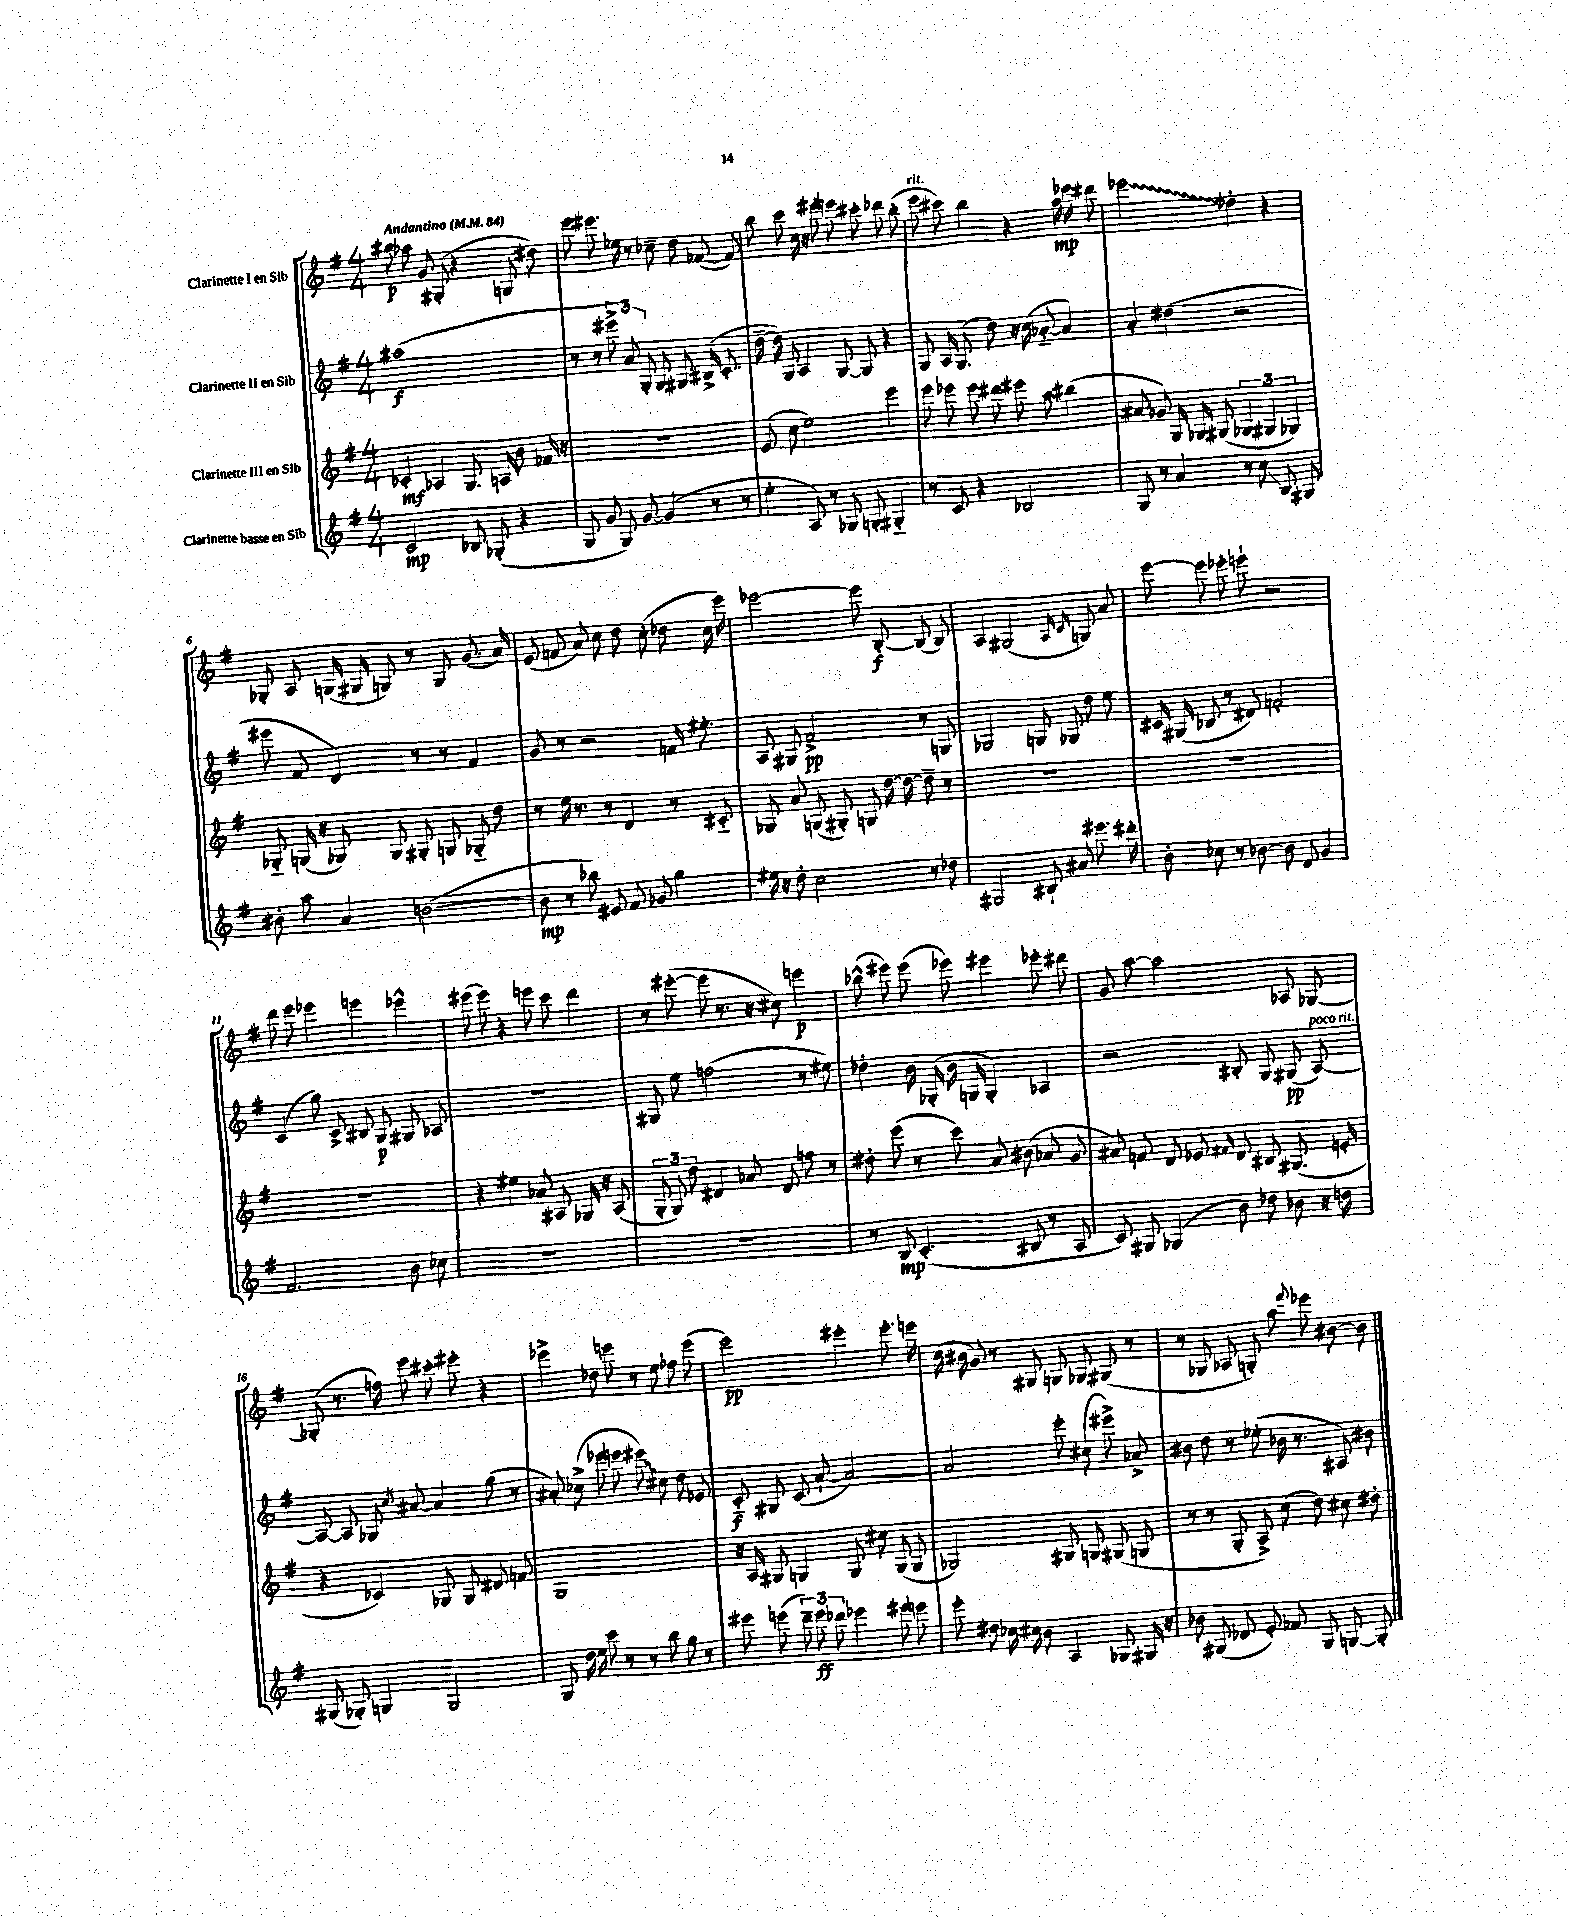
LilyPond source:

<<
\new StaffGroup <<
\new Staff = "s0" \with { instrumentName = "Clarinette I en Sib" } {
    \clef treble \key g \major \numericTimeSignature \time 4/4 \tempo "Andantino" 4 = 84
    \autoBeamOff bis''8\p aes''8 g'8 gis8-.( r4 g8 dis''8) |
    e'''8 eis'''8. ees''16 r8 ces''8-- d''8 fes'8~( fes'8) |
    b''8 c'''8 c''16 r16 eis'''8-. e'''8 cis'''8-. des'''8 b''8-.( |
    e'''8^\markup { \italic "rit." } cis'''8) b''4 r4 a''16\mp ees'''16 dis'''8 |
    \once \override Glissando.style = #'zigzag ees'''2\glissando des''4-. r4 |
    ges8-. a8 g16( gis16 g8) r8 g8 g'8.( a'16) |
    e'8( f'8 a'8) c''8 d''8 c''8-.( des''8 c''16 e'''16) |
    ees'''2~ ees'''8 b8~-.\f b8( b8) |
    a4 gis2( \grace { a16 c'16 } g8) a'8 |
    e'''8~ e'''8 ees'''8-. e'''8-! r2 |
    d'''8 e'''8 ees'''4 e'''4 ees'''4-^ |
    eis'''8( eis'''8) r4 e'''8 c'''8 d'''4 |
    r8 eis'''8~-.( eis'''8 r8. r16 cis''8) e'''4\p |
    bes''8-^( eis'''8) eis'''8( ees'''8) eis'''4 ees'''8-. dis'''8 |
    g'8 a''8~ a''2 aes8 ges8~ |
    ges8-.( r8. f''16) e'''8 cis'''8-. eis'''8-. r4 |
    ees'''4-> des''8 e'''8 r8 e''8 fes''8 e'''8( |
    e'''2\pp) eis'''4-. eis'''8.-. e'''16 |
    c''16( bis'16 g'8) r8 gis8 g8 ges8 gis8( r8 |
    r8 ges8 aes8 g8-.) a''8 \appoggiatura { fis'''8 } ees'''8 bis'8~ bis'8 \bar "|." |
}
\new Staff = "s1" \with { instrumentName = "Clarinette II en Sib" } {
    \clef treble \key g \major \numericTimeSignature \time 4/4
    \autoBeamOff ais''1\f( |
    r8 r8 \tuplet 3/2 { eis'''8-> a'8) g8-. } g8 gis8 bis16->( c'8.-. |
    d''16~-- d''16) g8 a4 g8~ g8 r4 |
    g8 a16 g8.( d''8) r16 c''16( aes'8~-_ aes'4) |
    a'4-. dis''4( r2 |
    eis'''8 fis'8 d'4) r8 r8 fis'4 |
    g'8 r8 r2 f'16 eis''8.-. |
    a8 gis8 fis'2->\pp r8 g8 |
    ges2 g8 ges8 d''8 e''8 |
    cis'16 gis16( bes8 r8 dis'8) f'2-. |
    c'4( g''8) c'8-> bis8 g8\p gis8 aes8 |
    R1 |
    gis8 e''8 f''2( r8 eis''8) |
    des''4-. b'16 ges16-.( b'16 g16 g4-.) aes4 |
    r2 bis8-. g8 gis8\pp( a8~^\markup { \italic "poco rit." }) |
    a8~ a8 ges8 \acciaccatura { c''8 } ais'8~ ais'4 g''8( r8 |
    ais'8-.) ces''8->( ees'''8 e'''8 \once \override Glissando.style = #'zigzag eis'''8\glissando) cis''8 d''8 ees'8 |
    c'8-_\f gis8 c'8( a'8~-! a'2~) |
    a'2 e'''8-. cis''8( eis'''8->) aes'8-> |
    bis'8 d''8 r8 ees''8-.( bes'16 r8. ais8) bis'8 \bar "|." |
}
\new Staff = "s2" \with { instrumentName = "Clarinette III en Sib" } {
    \clef treble \key g \major \numericTimeSignature \time 4/4
    \autoBeamOff ces'4-.\mf aes4 g8. a16 b'8 fes'16 r16 |
    R1 |
    e'8( c''8 e''2) e'''4 |
    e'''8 ees'''8 ees'''8 dis'''8 eis'''8 a''8 bis''4( |
    ais'8 ges'8) g16 ges16 gis8( \tuplet 3/2 { ges4 gis4 ges4) } |
    ges8-_ g16( r16 ges8) ges8 gis8-. g8 ges8-_ d''8 |
    r8 e''16 r8. r8 d'4 r8 cis'8-_ |
    ges8 a'8 g8( gis8-.) g8 d''16~ d''16~ d''8-- r8 |
    R1 |
    R1 |
    R1 |
    r4 eis''4 aes'8 ais8 ges16 r16 ais8( |
    \tuplet 3/2 { g8-. g8) d''8 } dis'4 aes'8 dis'8 f''8 r8 |
    dis''8-. e'''8( r8 c'''8) a'8 bis'8( aes'8 g'8 |
    ais'8) f'8 d'8 ees'8 \grace { fis'16 } d'8 bis8 gis8.( e'16-. |
    r4 ces'4) ges8 ges8 dis'8 f'8 |
    g1 |
    r16 a16 gis8 g4 g8 cis''8 g8( g8 |
    ges2) gis8 g8 gis8( g8 |
    r8 r8 g8-. a8->) c''8( d''8) cis''8 dis''8-. \bar "|." |
}
\new Staff = "s3" \with { instrumentName = "Clarinette basse en Sib" } {
    \clef treble \key g \major \numericTimeSignature \time 4/4
    \autoBeamOff c'2\mp bes8 ges8-.( r4 |
    g8 g'8 g8) g'8~ g'4( r8 r8 |
    e''4-. a8) r8 ges8 g8-. gis4-_ |
    r8 c'8 r4 bes2 |
    g8 r8 a'4 r8 c''8\glissando b8 gis8 |
    bis'8-. a''8 a'4 b'2~( |
    b'8\mp r8 bes''8) eis'8 fis'8 ges'8 g''4 |
    eis''16 r16 d''8-. c''2 r8 des''8 |
    gis2 bis8-! ais'8 eis'''8. dis'''16-. |
    b'8-. ces''8 r8 bes'8~ bes'8 d'8 g'4 |
    fis'2. b'8 ces''8 |
    R1 |
    R1 |
    r8 b8\mp c'4.-.( bis8 r8 a8 |
    c'8) gis8 ges4( b'8) des''8 bes'8 r16 d''16 |
    gis8( ges8-.) g4 g2 |
    g8 d''16 e''16 c'''8 r8 r8 b''8 g''8 r8 |
    eis'''8 e'''8( \tuplet 3/2 { d'''8--) e'''8\ff des'''8 } ees'''4 eis'''8 e'''8 |
    e'''8-. dis''8 ces''16 cis''16 b'8 a4 ges8 gis16 r16 |
    bes'8 gis8( des'8 e'8-.) fes'8 gis8 g8~ g8-. \bar "|." |
}
>>
>>
